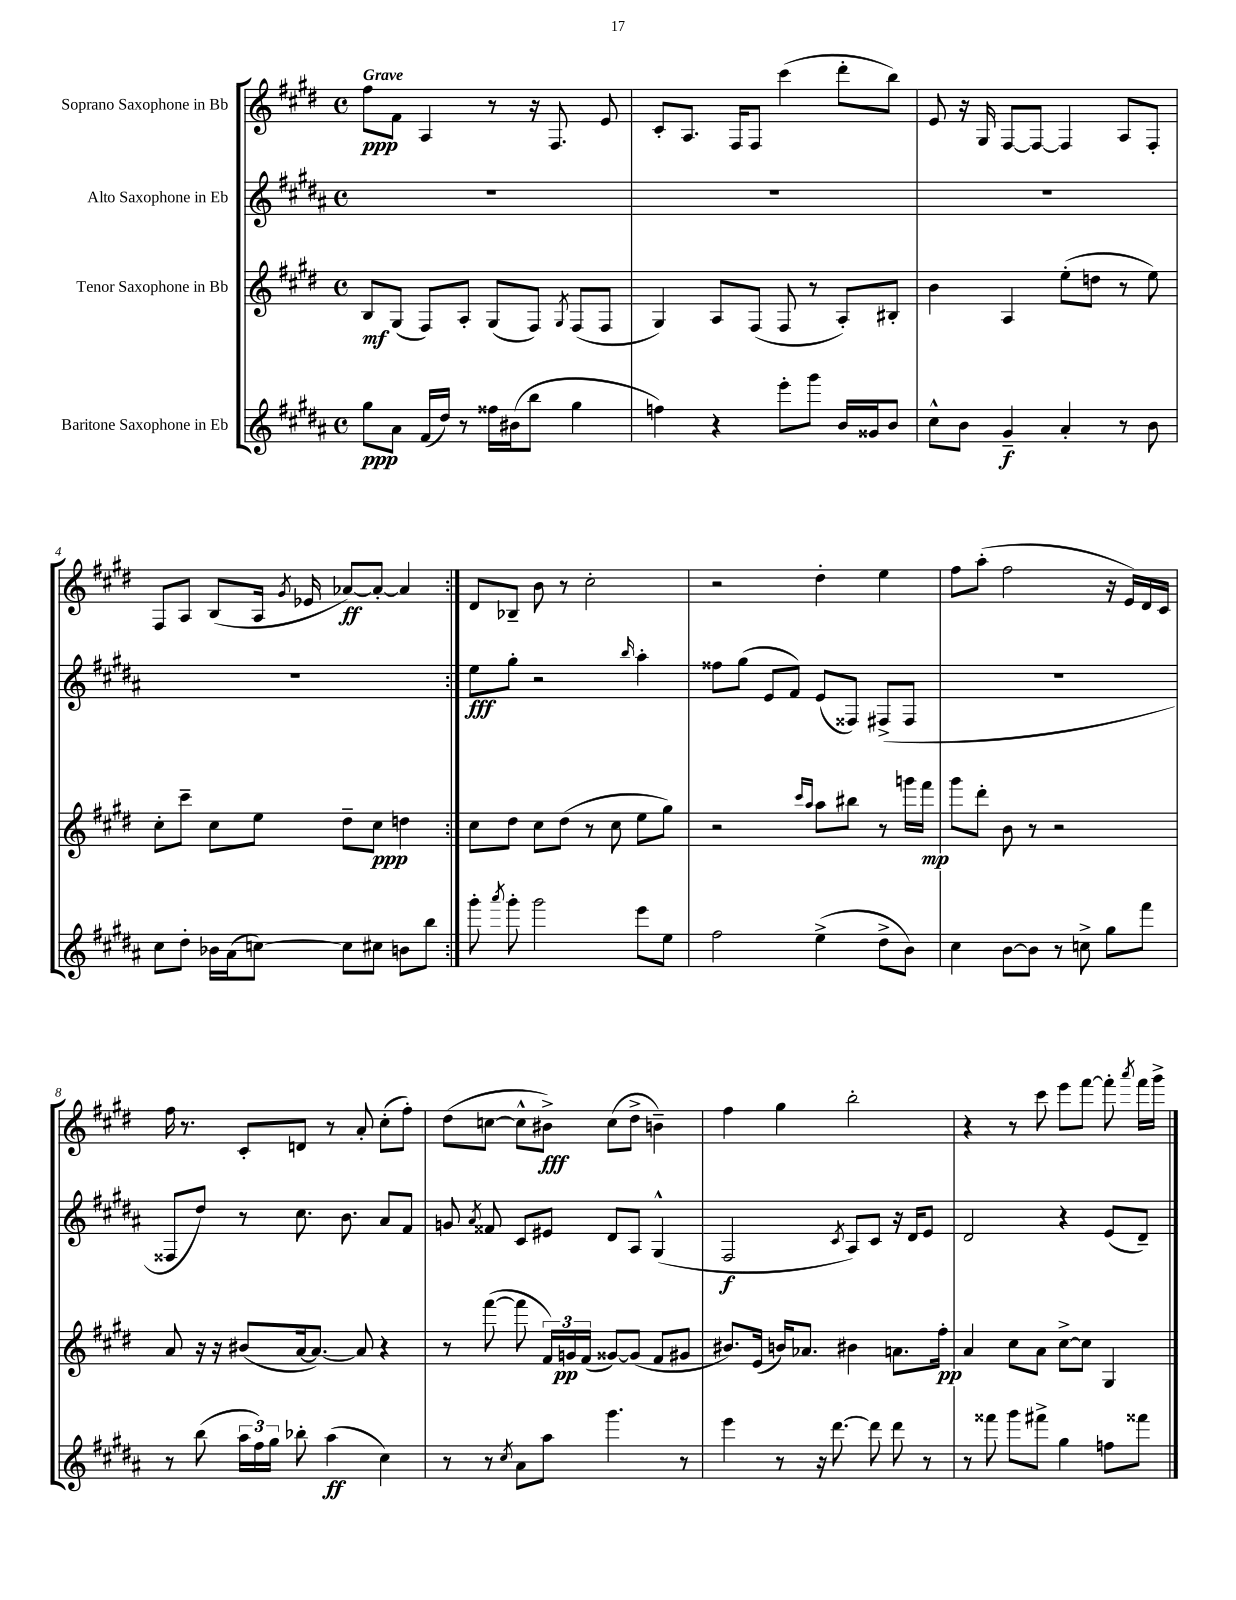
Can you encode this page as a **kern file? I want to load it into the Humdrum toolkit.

**kern	**dynam	**kern	**dynam	**kern	**dynam	**kern	**dynam
*part4	*part4	*part3	*part3	*part2	*part2	*part1	*part1
*staff4	*staff4	*staff3	*staff3	*staff2	*staff2	*staff1	*staff1
*I"Baritone Saxophone in Eb	*	*I"Tenor Saxophone in Bb	*	*I"Alto Saxophone in Eb	*	*I"Soprano Saxophone in Bb	*
*clefG2	*	*clefG2	*	*clefG2	*	*clefG2	*
*k[f#c#g#d#a#]	*	*k[f#c#g#d#]	*	*k[f#c#g#d#a#]	*	*k[f#c#g#d#]	*
*M4/4	*	*M4/4	*	*M4/4	*	*M4/4	*
*met(c)	*	*met(c)	*	*met(c)	*	*met(c)	*
=1	=1	=1	=1	=1	=1	=1	=1
!	!	!	!	!	!	!LO:TX:a:B:t=Grave	!
8gg#\L	ppp	8B/L	mf	1r	.	8ff#\L	ppp
8a#\J	.	(8G#/J	.	.	.	8f#\J	.
(16f#/LL	.	8F#/L)	.	.	.	4A/	.
16dd#/JJ)	.	.	.	.	.	.	.
8r	.	8A'/J	.	.	.	.	.
16ff##X\LL	.	(8G#/L	.	.	.	8r	.
(16b#X\J	.	.	.	.	.	.	.
8bb\J	.	8F#/J)	.	.	.	16r	.
.	.	.	.	.	.	8.F#/	.
.	.	8qG#/	.	.	.	.	.
4gg#\	.	(8F#/L	.	.	.	.	.
.	.	8F#/J	.	.	.	8e/	.
=2	=2	=2	=2	=2	=2	=2	=2
4ffn\)	.	4G#/)	.	1r	.	8c#'/L	.
.	.	.	.	.	.	8.A/J	.
4r	.	8A/L	.	.	.	.	.
.	.	.	.	.	.	16F#/KL	.
.	.	(8F#/J	.	.	.	8F#/J	.
8eee'\L	.	8F#/	.	.	.	(4ccc#\	.
8ggg#\J	.	8r	.	.	.	.	.
16b/LL	.	8A'/L)	.	.	.	8ddd#'\L	.
16g##X/J	.	.	.	.	.	.	.
8b/J	.	8B#X'/J	.	.	.	8bb\J)	.
=3	=3	=3	=3	=3	=3	=3	=3
8cc#^^\L	.	4b\	.	1r	.	8e/	.
8b\J	.	.	.	.	.	16r	.
.	.	.	.	.	.	16G#/	.
4g#~/	f	4A/	.	.	.	[8F#/L	.
.	.	.	.	.	.	8F#/J_	.
4a#'/	.	(8ee'\L	.	.	.	4F#/]	.
.	.	8ddn\J	.	.	.	.	.
8r	.	8r	.	.	.	8A/L	.
8b\	.	8ee\)	.	.	.	8F#'/J	.
!!LO:LB:g=z
=4	=4	=4	=4	=4	=4	=4	=4
8cc#\L	.	8cc#'\L	.	1r	.	8F#/L	.
8dd#'\J	.	8ccc#~\J	.	.	.	8A/J	.
16b-X\LL	.	8cc#\L	.	.	.	(8B/L	.
(16a#\J	.	.	.	.	.	.	.
[8ccn\J)	.	8ee\J	.	.	.	16A/Jk	.
.	.	.	.	.	.	8qg#/	.
.	.	.	.	.	.	16e-X/	.
8cc\L]	.	8dd#~\L	.	.	.	[8a-X/L)	ff
8cc#X\J	.	8cc#\J	ppp	.	.	8a-'/J_	.
8bn\L	.	4ddn\	.	.	.	4a-/]	.
8bb\J	.	.	.	.	.	.	.
=5:|!	=5:|!	=5:|!	=5:|!	=5:|!	=5:|!	=5:|!	=5:|!
8ggg#'\	.	8cc#\L	.	8ee\L	fff	8d#/L	.
8qaaa#/	.	.	.	.	.	.	.
8ggg#'\	.	8dd#\J	.	8gg#'\J	.	8B-X~/J	.
2ggg#\	.	8cc#\L	.	2r	.	8b\	.
.	.	(8dd#\J	.	.	.	8r	.
.	.	8r	.	.	.	2cc#'\	.
.	.	8cc#\	.	.	.	.	.
.	.	.	.	16qqbb/	.	.	.
8eee\L	.	8ee\L	.	4aa#'\	.	.	.
8ee\J	.	8gg#\J)	.	.	.	.	.
=6	=6	=6	=6	=6	=6	=6	=6
2ff#\	.	2r	.	8ff##X\L	.	2r	.
.	.	.	.	(8gg#\J	.	.	.
.	.	.	.	8e/L	.	.	.
.	.	.	.	8f#/J)	.	.	.
.	.	16qqccc#/LL	.	.	.	.	.
.	.	16qqaa/JJ	.	.	.	.	.
(4ee^\	.	8aa\L	.	(8e/L	.	4dd#'\	.
.	.	8bb#X\J	.	8F##X/J)	.	.	.
8dd#^\L	.	8r	.	(8F#X^/L	.	4ee\	.
8b\J)	.	16gggn\LL	.	8F#/J	.	.	.
.	.	16fff#\JJ	mp	.	.	.	.
=7	=7	=7	=7	=7	=7	=7	=7
4cc#\	.	8ggg#\L	.	1r	.	8ff#\L	.
.	.	8ddd#'\J	.	.	.	(8aa'\J	.
[8b\L	.	8b\	.	.	.	2ff#\	.
8b\J]	.	8r	.	.	.	.	.
8r	.	2r	.	.	.	.	.
8ccn^\	.	.	.	.	.	.	.
8gg#\L	.	.	.	.	.	16r	.
.	.	.	.	.	.	16e/LL)	.
8fff#\J	.	.	.	.	.	16d#/	.
.	.	.	.	.	.	16c#/JJ	.
!!LO:LB:g=z
=8	=8	=8	=8	=8	=8	=8	=8
8r	.	8a/	.	8F##X/L	.	16ff#\	.
.	.	.	.	.	.	8.r	.
(8bb\	.	16r	.	8dd#/J)	.	.	.
.	.	16r	.	.	.	.	.
24aa#\LL	.	(8b#X/L	.	8r	.	8c#'/L	.
24ff#\)	.	.	.	.	.	.	.
24gg#\JJ	.	.	.	.	.	.	.
8bb-X'\	.	[16a/k	.	8.cc#\	.	8dn/J	.
.	.	8.a/J_)	.	.	.	.	.
(4aa#\	ff	.	.	.	.	8r	.
.	.	.	.	8.b\	.	.	.
.	.	8a/]	.	.	.	8a'/	.
4cc#\)	.	4r	.	8a#/L	.	(8cc#'\L	.
.	.	.	.	8f#/J	.	8ff#'\J)	.
=9	=9	=9	=9	=9	=9	=9	=9
8r	.	8r	.	8gn/	.	(8dd#\L	.
.	.	.	.	8qa#/	.	.	.
8r	.	([8fff#\	.	8f##X/	.	[8ccn\J	.
8qcc#/	.	.	.	.	.	.	.
8a#\L	.	8fff#\]	.	8c#/L	.	8cc^^\L]	.
8aa#\J	.	24f#/LL)	.	8e#X/J	.	8b#X^\J)	fff
.	.	24gn/	pp	.	.	.	.
.	.	(24f#/JJ	.	.	.	.	.
4.ggg#\	.	[8g##X/L)	.	8d#/L	.	(8cc\L	.
.	.	(8g##/J]	.	8A#/J	.	8dd#^\J	.
.	.	8f#/L	.	(4G#^^/	.	4bn~\)	.
8r	.	8g#X/J	.	.	.	.	.
=10	=10	=10	=10	=10	=10	=10	=10
4eee\	.	8.b#X/L)	.	2F#/	f	4ff#\	.
.	.	(16e/Jk	.	.	.	.	.
8r	.	16bn/KL)	.	.	.	4gg#\	.
.	.	8.a-X/J	.	.	.	.	.
16r	.	.	.	.	.	.	.
[8.ddd#\	.	.	.	.	.	.	.
.	.	.	.	8qc#/	.	.	.
.	.	4b#X\	.	8A#/L)	.	2bb'\	.
8ddd#\]	.	.	.	8c#/J	.	.	.
8ddd#\	.	8.an\L	.	16r	.	.	.
.	.	.	.	16d#/KL	.	.	.
8r	.	.	.	8e/J	.	.	.
.	.	16ff#'\Jk	pp	.	.	.	.
=11	=11	=11	=11	=11	=11	=11	=11
8r	.	4a/	.	2d#/	.	4r	.
8fff##X\	.	.	.	.	.	.	.
8ggg#\L	.	8cc#\L	.	.	.	8r	.
8fff#X^\J	.	8a\J	.	.	.	8ccc#\	.
4gg#\	.	[8cc#^\L	.	4r	.	8eee\L	.
.	.	8cc#\J]	.	.	.	[8fff#\J	.
8ffn\L	.	4G#/	.	(8e/L	.	8fff#'\]	.
.	.	.	.	.	.	8qaaa/	.
8fff##X\J	.	.	.	8d#~/J)	.	16fff#\LL	.
.	.	.	.	.	.	16ggg#^\JJ	.
==	==	==	==	==	==	==	==
*-	*-	*-	*-	*-	*-	*-	*-
